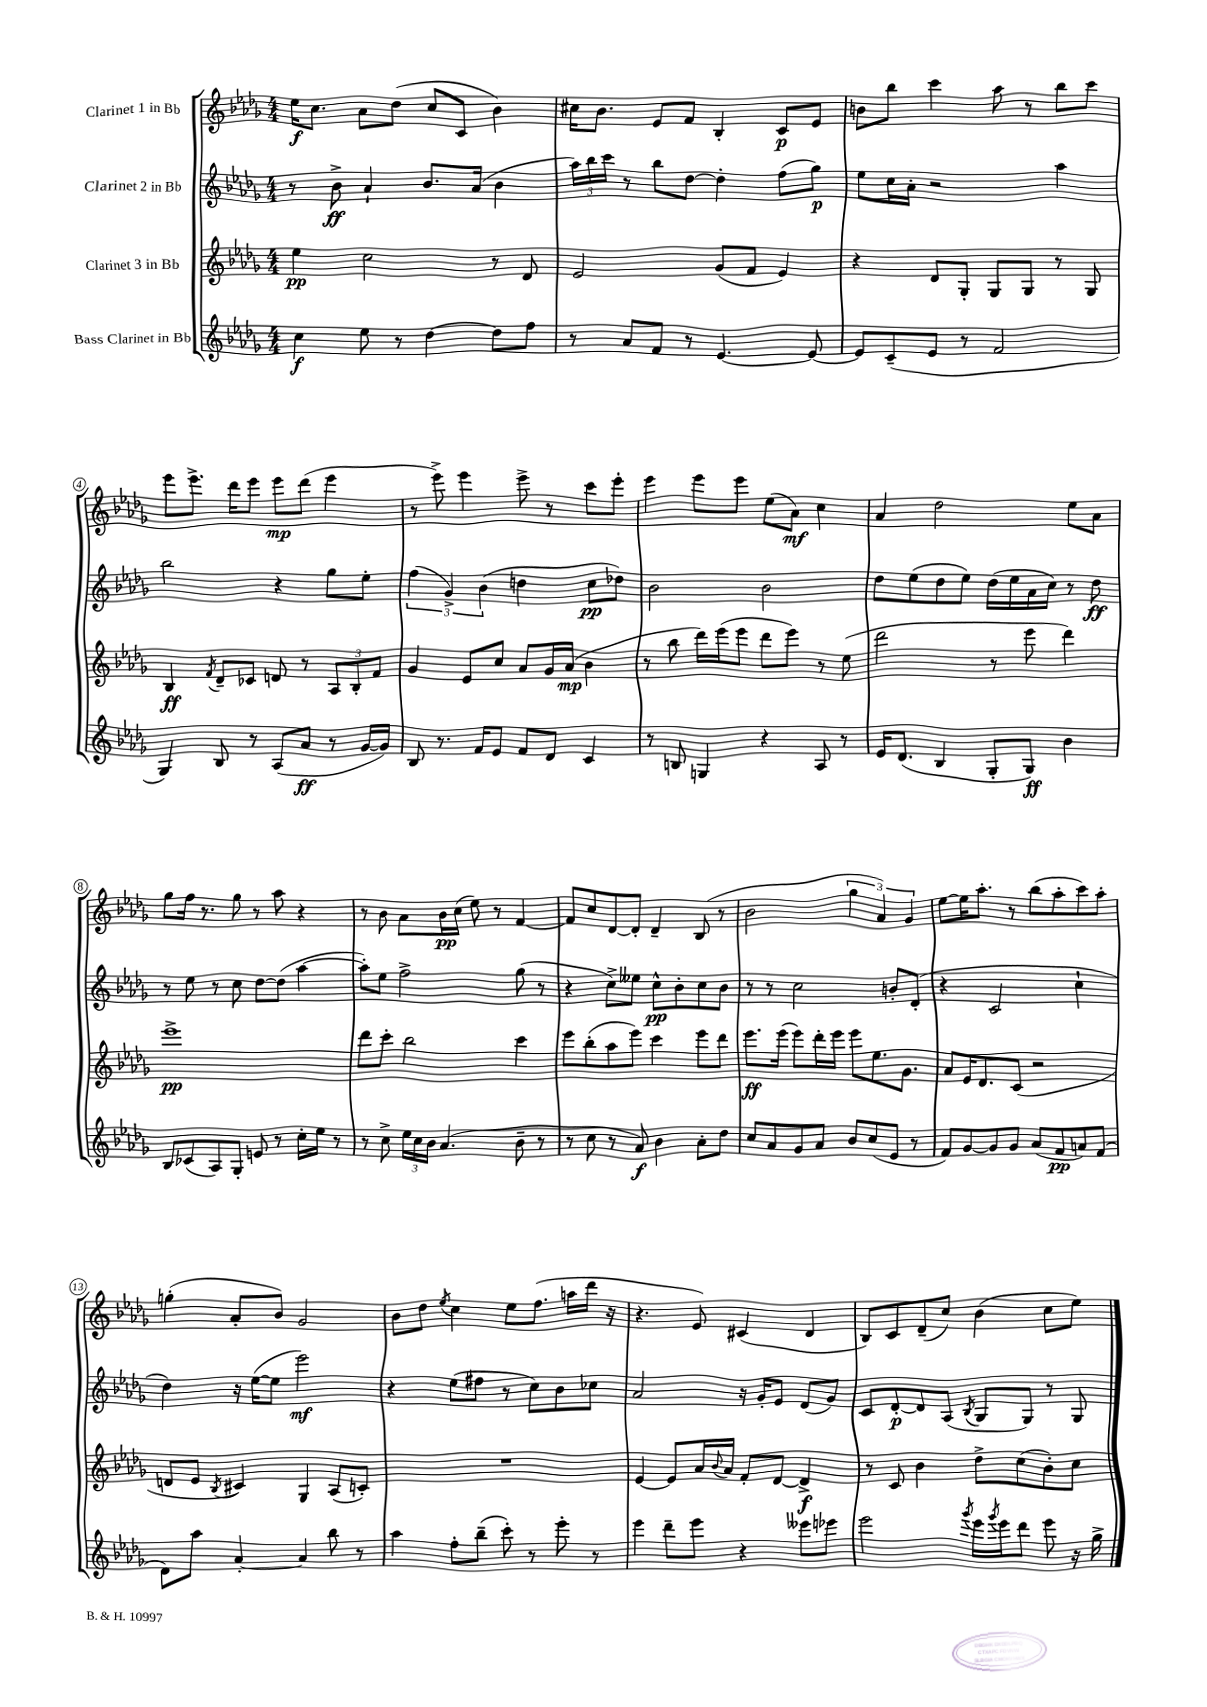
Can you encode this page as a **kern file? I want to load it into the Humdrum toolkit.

**kern	**kern	**kern	**kern
*staff4	*staff3	*staff2	*staff1
*clefG2	*clefG2	*clefG2	*clefG2
*k[b-e-a-d-g-]	*k[b-e-a-d-g-]	*k[b-e-a-d-g-]	*k[b-e-a-d-g-]
*M4/4	*M4/4	*M4/4	*M4/4
4cc\	4ee-\	8r	16ee-\LK
.	.	.	8.cc\J
.	.	8b-^\	.
8ee-\	2cc\	4a-`/	8a-\L
8r	.	.	(8dd-\J
[4dd-\	.	8.b-/L	8cc/L
.	.	.	8c/J
.	.	(16a-/Jk	.
8dd-\]L	8r	4b-\	4b-\)
8ff\J	8d-/	.	.
=	=	=	=
8r	2e-/	24aa-\LL)	16cc#\LK
.	.	24bb-\	.
.	.	.	8.b-\J
.	.	24ccc\JJ	.
8a-/L	.	8r	.
8f/J	.	8bb-\L	8e-/L
8r	.	[8dd-\J	8f/J
[4.e-/	(8g-/L	4dd-'\]	4B-'/
.	8f/J	.	.
.	4e-/)	(8ff\L	8c/L
8e-/_	.	8gg-\J)	8e-/J
=	=	=	=
8e-/]L	4r	8ee-\L	8b\L
(8c~/	.	16cc\L	8bb-\J
.	.	16a-'\JJ	.
8e-/J	8d-/L	2r	4ccc\
8r	8G-'/J	.	.
2f/	8G-/L	.	8aa-\
.	8G-/J	.	8r
.	8r	4aa-\	8bb-\L
.	8G-/	.	8ccc\J
=	=	=	=
4G-/)	4B-/	2bb-\	8eee-\L
.	.	.	8.eee-^\J
.	8qf/	.	.
8B-/	8d-~/L	.	.
.	.	.	16ddd-\LK
8r	8c-/J	.	8eee-\J
(8A-/L	8d/	4r	8eee-\L
8a-/J	8r	.	(8ddd-\J
8r	12A-/L	8gg-\L	4eee-\
.	12B-'/	.	.
[16g-/LL	.	8ee-'\J	.
.	12f/J	.	.
16g-/]JJ)	.	.	.
=	=	=	=
8B-/	4g-/	(6ff\	8r
8.r	.	.	8eee-^\)
.	.	6g-^/)	.
.	8e-/L	.	4eee-\
16f/LK	.	.	.
.	.	(6b-\	.
8e-/J	8cc/J	.	.
8f/L	8a-/L	4dd\	8eee-^\
8d-/J	16g-/L	.	8r
.	(16a-/JJ	.	.
4c/	4b-\	8cc\L	8ccc\L
.	.	8dd-\J)	8eee-'\J
=	=	=	=
8r	8r	2b-\	4eee-\
8B/	8bb-\	.	.
4G/	16ddd-\LL)	.	8eee-\L
.	(16eee-\J	.	.
.	8eee-\J	.	8eee-\J
4r	8ddd-\L	2b-\	(8ee-\L
.	8eee-\J)	.	8a-\J)
8A-/	8r	.	4cc\
8r	(8ee-\	.	.
=	=	=	=
16e-/LK	2ddd-\	8dd-\L	4a-/
(8.d-/J	.	.	.
.	.	(8ee-\	.
4B-/	.	8dd-\	2dd-\
.	.	8ee-\J)	.
8G-'/L	8r	(16dd-\LL	.
.	.	16ee-\	.
8G-/J)	8eee-\	16a-\	.
.	.	16cc\JJ)	.
4b-\	4ddd-\)	8r	8ee-\L
.	.	8dd-\	8a-\J
=	=	=	=
8B-/L	1eee-^	8r	8gg-\L
(8c-/	.	8ee-\	16ff\Jk
.	.	.	8.r
8A-/)	.	8r	.
8G-'/J	.	8cc\	8gg-\
8e/	.	[8dd-\L	8r
8r	.	(8dd-\]J	8aa-\
16cc'\LL	.	[4aa-\	4r
16ee-\JJ	.	.	.
8r	.	.	.
=	=	=	=
8r	8ddd-\L	8aa-'\]L)	8r
8cc^\	8ccc'\J	8ee-\J	8b-\
24ee-\LL	2bb-\	2ff^\	8a-\L
24cc\	.	.	.
24b-\JJ	.	.	.
(4.a-/	.	.	16b-\L
.	.	.	(16cc\JJ
.	.	.	8ee-\)
.	.	.	8r
8b-~\	4ccc\	(8gg-\	[4f/
8r	.	8r	.
=	=	=	=
8r	8eee-\L	4r	8f/]L
8cc\	(8bb-'\	.	8cc/
8r	8aa-\	8cc^\L)	[8d-/
8a-/)	8eee-\J)	8ee--\J	8d-'/]J
4b-\	4ccc\	8cc^^\L	4d-~/
.	.	8b-'\	.
8a-'\L	8eee-\L	8cc\	(8B-/
8dd-\J	8ddd-\J	8b-\J	8r
=	=	=	=
8cc/L	8.eee-\L	8r	2b-\
8a-/	.	8r	.
.	(16eee-\Jk	.	.
8g-/	8eee-\L)	2cc\	.
8a-/J	16ddd-'\L	.	.
.	16eee-\JJ	.	.
8b-/L	8eee-\L	.	6gg-\
(8cc/	8.ee-\	.	.
.	.	.	6a-/)
8e-/J	.	8b'/L	.
.	8.g-\J	.	.
.	.	.	6g-/
8r	.	(8d-'/J	.
=	=	=	=
8f/L)	8a-/L	4r	[8ee-\L
[8g-/	16e-/K	.	16ee-\]K
.	8.d-/	.	8.aa-'\J
8g-/]	.	2c/	.
8g-/J	(8c/J	.	8r
(8a-/L	2r	.	(8bb-\L
8f/	.	.	8aa-'\
8a/)	.	4cc`\	8ccc\)
(8f/J	.	.	8aa-'\J
=	=	=	=
8d-\L)	8d/L	4dd-\)	(4gg'\
8aa-\J	8e-/J	.	.
.	8qB-/	.	.
[4a-'/	4c#/)	16r	8a-'/L
.	.	([16ee-\LK	.
.	.	8ee-\]J	8b-/J)
4a-/]	4G-/	2eee-\)	2g-/
8bb-\	(8A-/L	.	.
8r	8c'/J)	.	.
=	=	=	=
4aa-\	1r	4r	8b-\L
.	.	.	8dd-\J
.	.	.	8qee-/
8ff'\L	.	(8ee-\L	4cc\
(8bb-~\J	.	8ff#\J	.
8ccc'\)	.	8r	8ee-\L
8r	.	8cc\L)	(8.ff\J
8eee-'\	.	8b-\	.
.	.	.	16aa\LL
8r	.	8cc-\J	16ddd-\JJ
.	.	.	16r
=	=	=	=
4eee-\	[4e-/	2a-/	4.r
8ddd-~\L	8e-/]L	.	.
8eee-\J	16a-/L	.	8e-/)
.	8qqb-/	.	.
.	16a-/JJ	.	.
4r	8f'/L	16r	(4c#/
.	.	16g-'/LK	.
.	[8d-/J	8e-/J	.
8eee--\L	4d-^/]	(8d-/L	4d-/
8eee-\J	.	8g-/J)	.
=	=	=	=
2eee-\	8r	8c/L	8B-/L)
.	8c/	[8d-'/	8c/
.	4b-\	8d-/]	(8d-~/
.	.	(8A-/J	8cc/J)
8qggg-/	.	8qB-/	.
16eee-\LL	8dd-^\L	8G-/L	(4b-\
8qggg-/	.	.	.
16eee-\J	.	.	.
8ddd-\J	(8cc\	8G-/J)	.
8eee-\	8b-'\)	8r	8cc\L
16r	8cc\J	8G-/	8ee-\J)
16gg-^\	.	.	.
==	==	==	==
*-	*-	*-	*-
